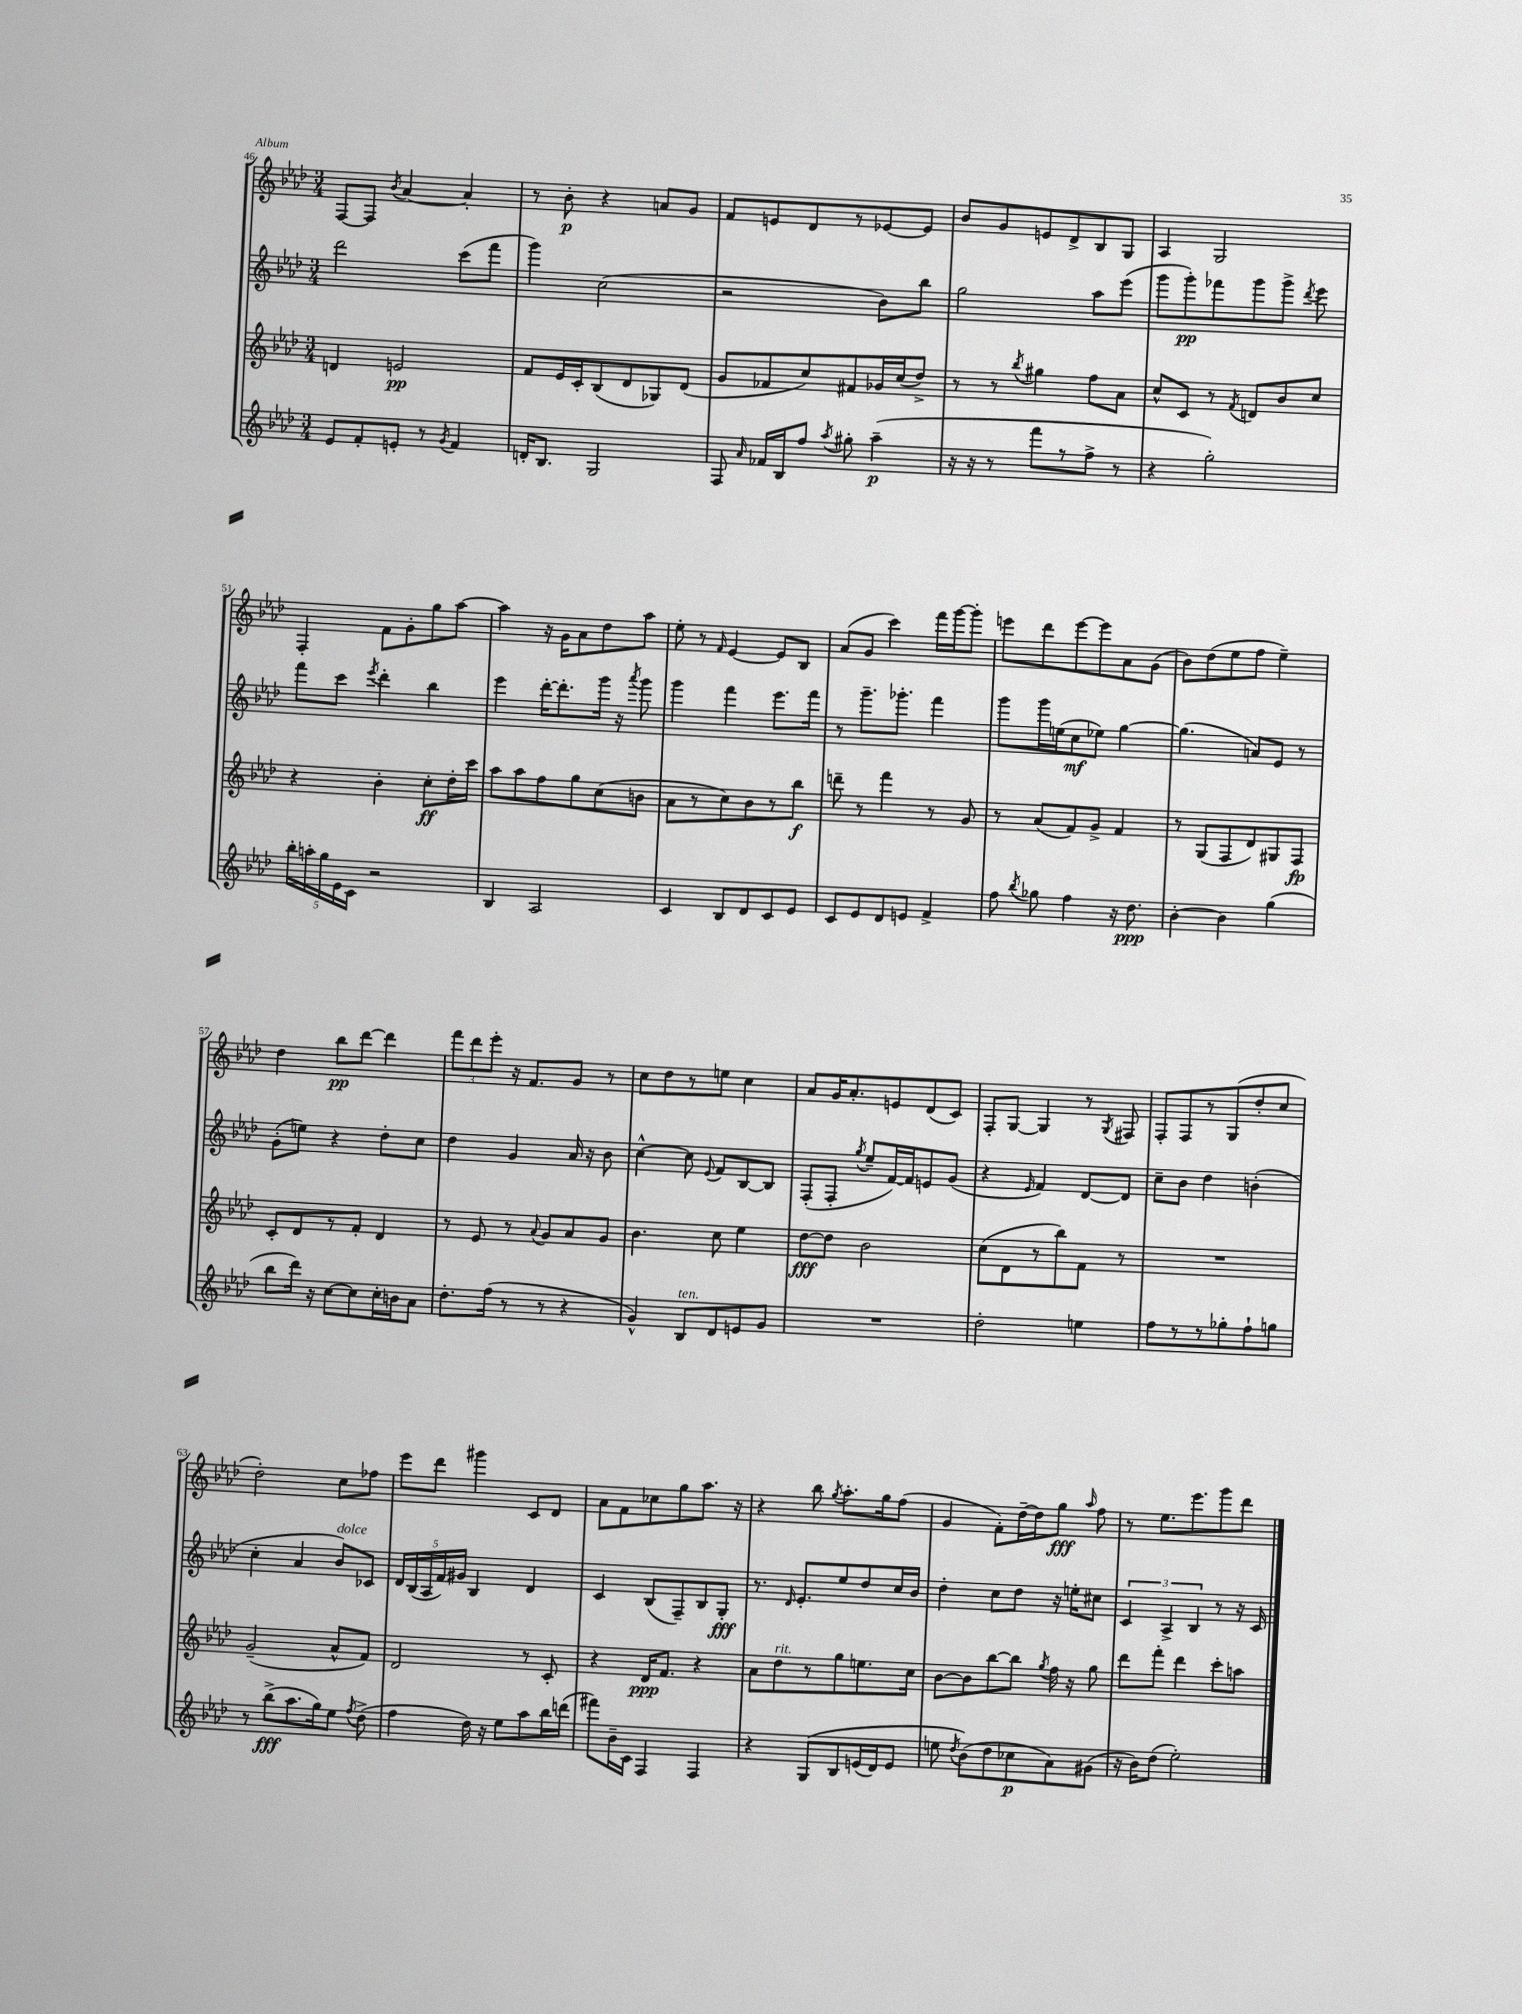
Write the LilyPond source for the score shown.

<<
\new StaffGroup <<
\new Staff = "s0" {
    \clef treble \key aes \major \numericTimeSignature \time 3/4
    \autoBeamOff f8[~ f8] \acciaccatura { bes'8 } aes'4~ aes'4-. |
    r8 bes'8-.\p r4 a'8[ g'8] |
    f'8[ e'8 des'8 r8 ees'8~ ees'8] |
    bes'8[ g'8 e'8 des'8-> bes8 g8] |
    aes4 g2 |
    f4-. f'8[ g'8-. g''8 aes''8]~ |
    aes''4 r16 g'16[ aes'8 des''8 aes''8] |
    ees''8-. r8 \grace { f'16 } ees'4~ ees'8[ bes8] |
    aes'8[( g'8] c'''4) f'''16[ g'''16~ g'''8]-. |
    e'''8[ des'''8 e'''8~ e'''8 aes'8 g'8]( |
    bes'8[) des''8( ees''8 f''8] ees''4--) |
    des''4 bes''8[\pp des'''8]~ des'''4 |
    \tuplet 3/2 { f'''8[ des'''8 ees'''8]-. } r16 f'8.[ g'8] r8 |
    c''8[ des''8 r8 e''8] c''4 |
    aes'8[ g'16 aes'8.-. e'8 des'8( c'8]) |
    f8[-. g8]~ g4 r8 \acciaccatura { g8 } fis8 |
    f8[-. f8 r8 g8( des''8-. c''8] |
    des''2-.) c''8[ fes''8] |
    ees'''8[ des'''8] gis'''4 c'8[ des'8] |
    aes'8[ f'8 ces''8 g''8 aes''8.] r16 |
    r4 bes''8 \acciaccatura { g''8 } aes''8.[-. g''16 f''8]( |
    g'4 f'8[-.) des''16~-- des''16 g''8]\fff \grace { aes''16 } f''8 |
    r8 ees''8.[ ees'''8. g'''8 des'''8] \bar "|." |
}
\new Staff = "s1" {
    \clef treble \key aes \major \numericTimeSignature \time 3/4
    \autoBeamOff des'''2 c'''8[( f'''8] |
    g'''4) c''2( |
    r2 bes'8[) bes''8] |
    g''2 aes''8[ ees'''8]( |
    g'''8[ g'''8-.\pp) fes'''8 g'''8 g'''8]-> \acciaccatura { des'''8 } ees'''8 |
    f'''8[ c'''8] \acciaccatura { ees'''8 } des'''4-. bes''4 |
    ees'''4 des'''16[~-. des'''8.-. g'''16] r16 \acciaccatura { aes'''8 } g'''8 |
    g'''4 f'''4 ees'''8.[ f'''16] |
    r8 g'''8.[-- ges'''8.]-. f'''4 |
    g'''8[ g'''16 e''16( c''8\mf ees''8]) g''4~ |
    g''4.( a'8[) ees'8] r8 |
    g'8[-.( e''8]) r4 des''8[-. c''8] |
    des''4 g'4 aes'16 r16 bes'8 |
    c''4~-^ c''8 \appoggiatura { ees'8 } f'8[ bes8~ bes8] |
    f8[-.( f8]-. \acciaccatura { g''8 } ees''8[-- f'16~) f'16 e'8 g'8]( |
    r4 \grace { ees'16 } f'4) des'8[~ des'8] |
    c''8[-- bes'8] des''4 b'4-.( |
    c''4-. aes'4 bes'8[^\markup { \italic "dolce" }) ces'8] |
    \tuplet 5/4 { des'16[ bes16( aes16 f'16) gis'16] } bes4 des'4 |
    c'4 bes8[( f8--) bes8 g8]-.\fff |
    r8. \grace { des'16 } ees'8.[-. ees''8 des''8 c''16 bes'16] |
    des''4-. c''8[ des''8] r16 e''16[-. cis''8] |
    \tuplet 3/2 { c'4 aes4-> bes4 } r8 r16 c'16 \bar "|." |
}
\new Staff = "s2" {
    \clef treble \key aes \major \numericTimeSignature \time 3/4
    \autoBeamOff d'4 e'2\pp |
    f'8[ ees'16 c'16-. bes8( des'8 ges8) des'8]( |
    g'8[ fes'8 c''8) fis'8 ges'16 c''16( des''8]->) |
    r8 r8 \acciaccatura { bes''8 } gis''4 f''8[ aes'8] |
    c''8[-^ c'8] r8 \acciaccatura { f'8 } d'8[ bes'8 c''8] |
    r4 bes'4-. c''8[-.\ff des''16-. c'''16] |
    aes''8[ aes''8 f''8 g''8 c''8( b'8] |
    aes'8[ r8 c''8) bes'8 r8 bes''8]\f |
    d'''8-- r8 f'''4 r8 g'8 |
    r8 aes'8[( f'8) g'8]-> f'4 |
    r8 g8[( f8 des'8) gis8 f8]\fp |
    c'8[-. des'8 r8 f'8]-. des'4 |
    r8 ees'8 r8 \appoggiatura { aes'8 } g'8[ aes'8 g'8] |
    bes'4. c''8 ees''4 |
    des''8[~\fff des''8] bes'2 |
    c''8[( des'8 r8 bes''8) f'8] r8 |
    R2. |
    g'2--( aes'8[-^ f'8]) |
    des'2 r8 c'8-. |
    r4 des'16[\ppp f'8.] r4 |
    aes'8[ des''8^\markup { \italic "rit." } r8 g''8 e''8. c''16] |
    bes'8[~ bes'8 bes''8~ bes''8] \acciaccatura { g''8 } f''16 r16 g''8 |
    des'''8[ f'''8]-. des'''4 c'''8[-. a''8] \bar "|." |
}
\new Staff = "s3" {
    \clef treble \key aes \major \numericTimeSignature \time 3/4
    \autoBeamOff ees'8[ f'8-. e'8]-. r8 \acciaccatura { g'8 } f'4 |
    d'16[-. bes8.] g2 |
    f8 \grace { aes'16 } fes'16[ bes16 f''8] \acciaccatura { aes''8 } gis''8-. aes''4--\p( |
    r16 r16 r8 f'''8[ r8 f''8]-> r8 |
    r4 g''2-.) |
    \tuplet 5/4 { bes''16[-. a''16-. g''16 ees'16 c'16] } r2 |
    bes4 aes2 |
    c'4 bes8[ des'8 c'8 ees'8] |
    c'8[ ees'8 des'8 e'8] f'4-> |
    f''8 \acciaccatura { bes''8 } ges''8 f''4 r16 des''8.\ppp |
    bes'4~-. bes'4 g''4( |
    bes''8[ des'''16]) r16 c''8[~ c''8 c''16-. b'16 aes'8] |
    des''8.[-. f''16]( r8 r8 r4 |
    g'4-^) bes8[^\markup { \italic "ten." } des'8 e'8 g'8] |
    R2. |
    des''2-. e''4 |
    f''8[ r8 r8 ges''8-. f''8-! g''8] |
    r8 bes''8[->\fff( aes''8. g''16) ees''8] \acciaccatura { f''8 } des''8->( |
    f''4 des''16) r16 ees''8[ aes''8 bes''16 d'''16]( |
    fis'''8[) bes'16-- c'16] f4 f4 |
    r4 g8[\( bes8 e'16( des'16) e'8] |
    e''8 \acciaccatura { des''8 } bes'8[(\) des''8 ces''8\p aes'8) gis'8]( |
    r16 bes'16[) des''8]( ees''2-.) \bar "|." |
}
>>
>>
\layout { \context { \Score currentBarNumber = #46 } }
